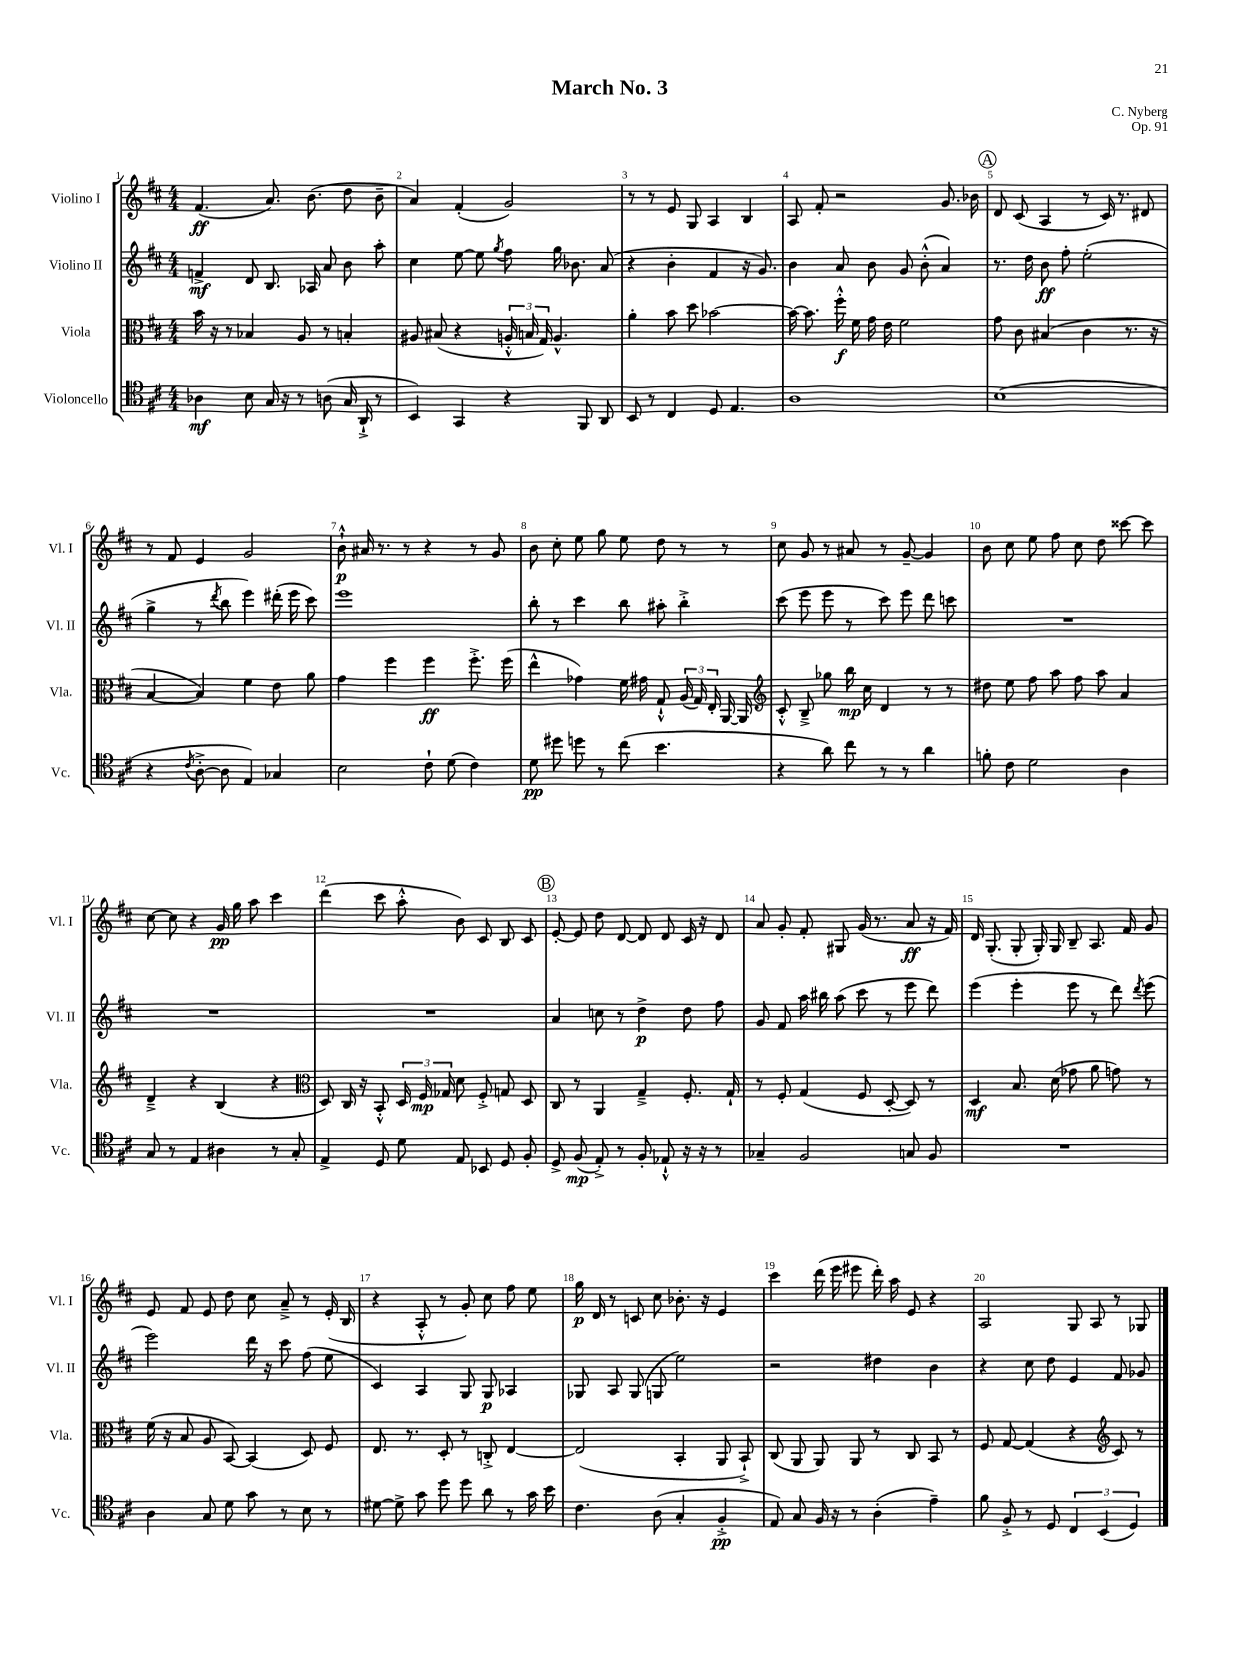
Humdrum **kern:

**kern	**kern	**kern	**kern
*staff4	*staff3	*staff2	*staff1
*clefC4	*clefC3	*clefG2	*clefG2
*k[f#c#]	*k[f#c#]	*k[f#c#]	*k[f#c#]
*M4/4	*M4/4	*M4/4	*M4/4
4A-\	16b\	4f^/	(4.f#/
.	16r	.	.
.	8r	.	.
8B\	4B-/	8d/	.
16G/	.	8.B/	8.a/)
16r	.	.	.
8r	8A/	.	.
.	.	16A-/	(8.b\
(8A\	8r	8a/	.
16G/	4B'/	8b\	8dd\
16AA`^/	.	.	.
8r	.	8aa'\	8b~\
=	=	=	=
4BB/)	8A#/	4cc#\	4a/)
.	(8B#/	.	.
4GG/	4r	[8ee\	(4f#'/
.	.	8ee\]	.
.	.	8qgg/	.
4r	24A'^^/	8ff#\	2g/)
.	24B/	.	.
.	24G/)	.	.
.	4.A^^/	16gg\	.
.	.	8.b-\	.
8FF#/	.	.	.
8AA/	.	(8a/	.
=	=	=	=
8BB/	4a'\	4r	8r
8r	.	.	8r
4C#/	8b\	4b'\	8e/
.	8dd\	.	8G/
8D/	[2b-\	4f#/	4A/
4.E/	.	.	.
.	.	16r	4B/
.	.	8.g/)	.
=	=	=	=
1A	16b-\_	4b\	8A/
.	8.b-\]	.	.
.	.	.	8f#'/
.	16ff#'^^\	8a/	2r
.	16f#\	.	.
.	16g\	8b\	.
.	16e\	.	.
.	2f#\	8g/	.
.	.	(8b'^^\	.
.	.	4a/)	8.g/
.	.	.	16b-\
=	=	=	=
(1B	8g\	8.r	8d/
.	8c#\	.	(8c#/
.	.	16dd\	.
.	(4B#/	8b\	4A/
.	.	8ff#'\	.
.	4c#\	(2ee'\	8r
.	.	.	16c#/)
.	.	.	8.r
.	8.r	.	.
.	.	.	8d#/
.	16r	.	.
=	=	=	=
4r	[4B/	4gg^\	8r
.	.	.	8f#/
8qc#/	.	.	.
[8A'^\	4B/])	8r	4e/
.	.	8qddd/	.
8A\]	.	8bb\	.
4E/)	4f#\	4eee\)	2g/
4G-/	8e\	(16ddd#'\	.
.	.	16eee\	.
.	8a\	8ccc#\)	.
=	=	=	=
2B\	4g\	1eee	8b`^^\
.	.	.	16a#/
.	.	.	8.r
.	4ff#\	.	.
.	.	.	8r
8c#`\	4ff#\	.	4r
(8d\	.	.	.
4c#\)	8.ff#'^\	.	8r
.	.	.	8g/
.	(16ff#\	.	.
=	=	=	=
8d\	4ee^^\	8bb'\	8b\
8dd#\	.	8r	8cc#'\
8dd\	4g-\)	4ccc#\	8ee\
8r	.	.	8gg\
(8cc#\	16f#\	8bb\	8ee\
.	16g#\	.	.
4.b\	8G`^^/	8aa#'\	8dd\
.	(24A/	4bb'^\	8r
.	24G/)	.	.
.	24E'/	.	.
.	[16AA/	.	8r
.	16AA/]	.	.
=	=	=	=
*	*clefG2	*	*
4r	8c#'^^/	(8ccc#\	8cc#\
.	8B~^/	8eee\	8g/
8a\)	8gg-\	8eee\	8r
8cc#\	16bb\	8r	8a#/
.	16cc#\	.	.
8r	4d/	8ccc#\)	8r
8r	.	8eee\	[8g~/
4a\	8r	8ddd\	4g/]
.	8r	8ccc\	.
=	=	=	=
8f'\	8dd#\	1r	8b\
8c#\	8ee\	.	8cc#\
2d\	8ff#\	.	8ee\
.	8aa\	.	8ff#\
.	8ff#\	.	8cc#\
.	8aa\	.	8dd\
4A\	4a/	.	[8ccc##\
.	.	.	8ccc##\]
=	=	=	=
8G/	4d~^/	1r	[8cc#\
8r	.	.	8cc#\]
4E/	4r	.	4r
4A#\	(4B/	.	16g/
.	.	.	16gg\
.	.	.	8aa\
8r	4r	.	4ccc#\
8G'/	.	.	.
=	=	=	=
*	*clefC3	*	*
4E^/	8D/)	1r	(4ddd\
.	16C#/	.	.
.	16r	.	.
8D/	8BB'^^/	.	8ccc#\
8d\	24D/	.	8aa'^^\
.	24F#/	.	.
.	24G-/	.	.
8E/	8d\	.	8b\)
8BB-/	8F#'^/	.	8c#/
8D/	8G/	.	8B/
8F#'/	8D/	.	8c#/
=	=	=	=
8D^/	8C#/	4a/	[8e'/
(8F#/	8r	.	8e/]
8E'^/)	4AA/	8cc\	8dd\
8r	.	8r	[8d/
8F#'/	4G~^/	4dd^\	8d/]
8E-`^^/	.	.	8d/
16r	8.F#'/	8dd\	16c#/
16r	.	.	16r
8r	.	8ff#\	8d/
.	16G`/	.	.
=	=	=	=
4G-~/	8r	8g/	8a/
.	8F#'/	8f#/	8g'/
2F#/	(4G/	16aa\	8f#'/
.	.	16bb#\	.
.	.	(8aa\	8G#/
.	8F#/	8ccc#\	(16g/
.	.	.	8.r
.	[8D'/	8r	.
8G/	8D/])	8eee\	8a/
8F#/	8r	8ddd\)	16r
.	.	.	16f#/)
=	=	=	=
1r	4D/	(4eee\	16d/
.	.	.	(8.G'/
.	8.B/	4eee'\	8G'/
.	.	.	16G'/)
.	(16d\	.	16G/
.	8g-\	8eee\	8B~/
.	8a\	8r	8.A/
.	8g\)	8ddd\)	.
.	.	.	16f#/
.	.	8qddd/	.
.	8r	(8eee\	8g/
=	=	=	=
4A\	(16f#\	2eee\)	8e/
.	16r	.	.
.	8B/	.	8f#/
8G/	8A/	.	8e/
8d\	[8BB/)	.	8dd\
8g\	(4BB/]	16ddd\	8cc#\
.	.	16r	.
8r	.	8ccc#\	8a~^/
8B\	8D/)	(8ff#\	8r
8r	8F#/	8ee\	(16e'/
.	.	.	16B/
=	=	=	=
[8d#\	8.E/	4c#/)	4r
8d#^\]	.	.	.
.	8.r	.	.
8g\	.	4A/	8A'^^/
8dd\	8D'/	.	8r
8dd\	8r	8G/	8g'/)
8a\	8C'^/	8G/	8cc#\
8r	[4E/	4A-/	8ff#\
16g\	.	.	8ee\
16b\	.	.	.
=	=	=	=
4.c#\	(2E/]	8G-/	16gg\
.	.	.	16d/
.	.	8A/	8r
.	.	(8G-/	8c/
(8A\	.	8G/	8cc#\
4G'/	4BB'/	2ee\)	8.b-'\
.	.	.	16r
4F#'^/	8AA/	.	4e/
.	8BB`^/)	.	.
=	=	=	=
8E/)	(8C#/	2r	4ccc#\
8G/	8AA/	.	.
16F#/	8AA/)	.	(16ddd\
16r	.	.	16eee\
8r	8AA/	.	8eee#\
(4A'\	8r	4dd#\	16ddd'\)
.	.	.	16aa\
.	8C#/	.	8e/
4e~\)	8BB/	4b\	4r
.	8r	.	.
=	=	=	=
8f#\	8F#/	4r	2A/
8F#'^/	[8G/	.	.
8r	(4G/]	8cc#\	.
8D/	.	8dd\	.
6C#/	4r	4e/	8G/
.	.	.	8A/
(6BB/	.	.	.
*	*clefG2	*	*
.	8c#/)	8f#/	8r
6D/)	.	.	.
.	8r	8g-/	8G-/
==	==	==	==
*-	*-	*-	*-
